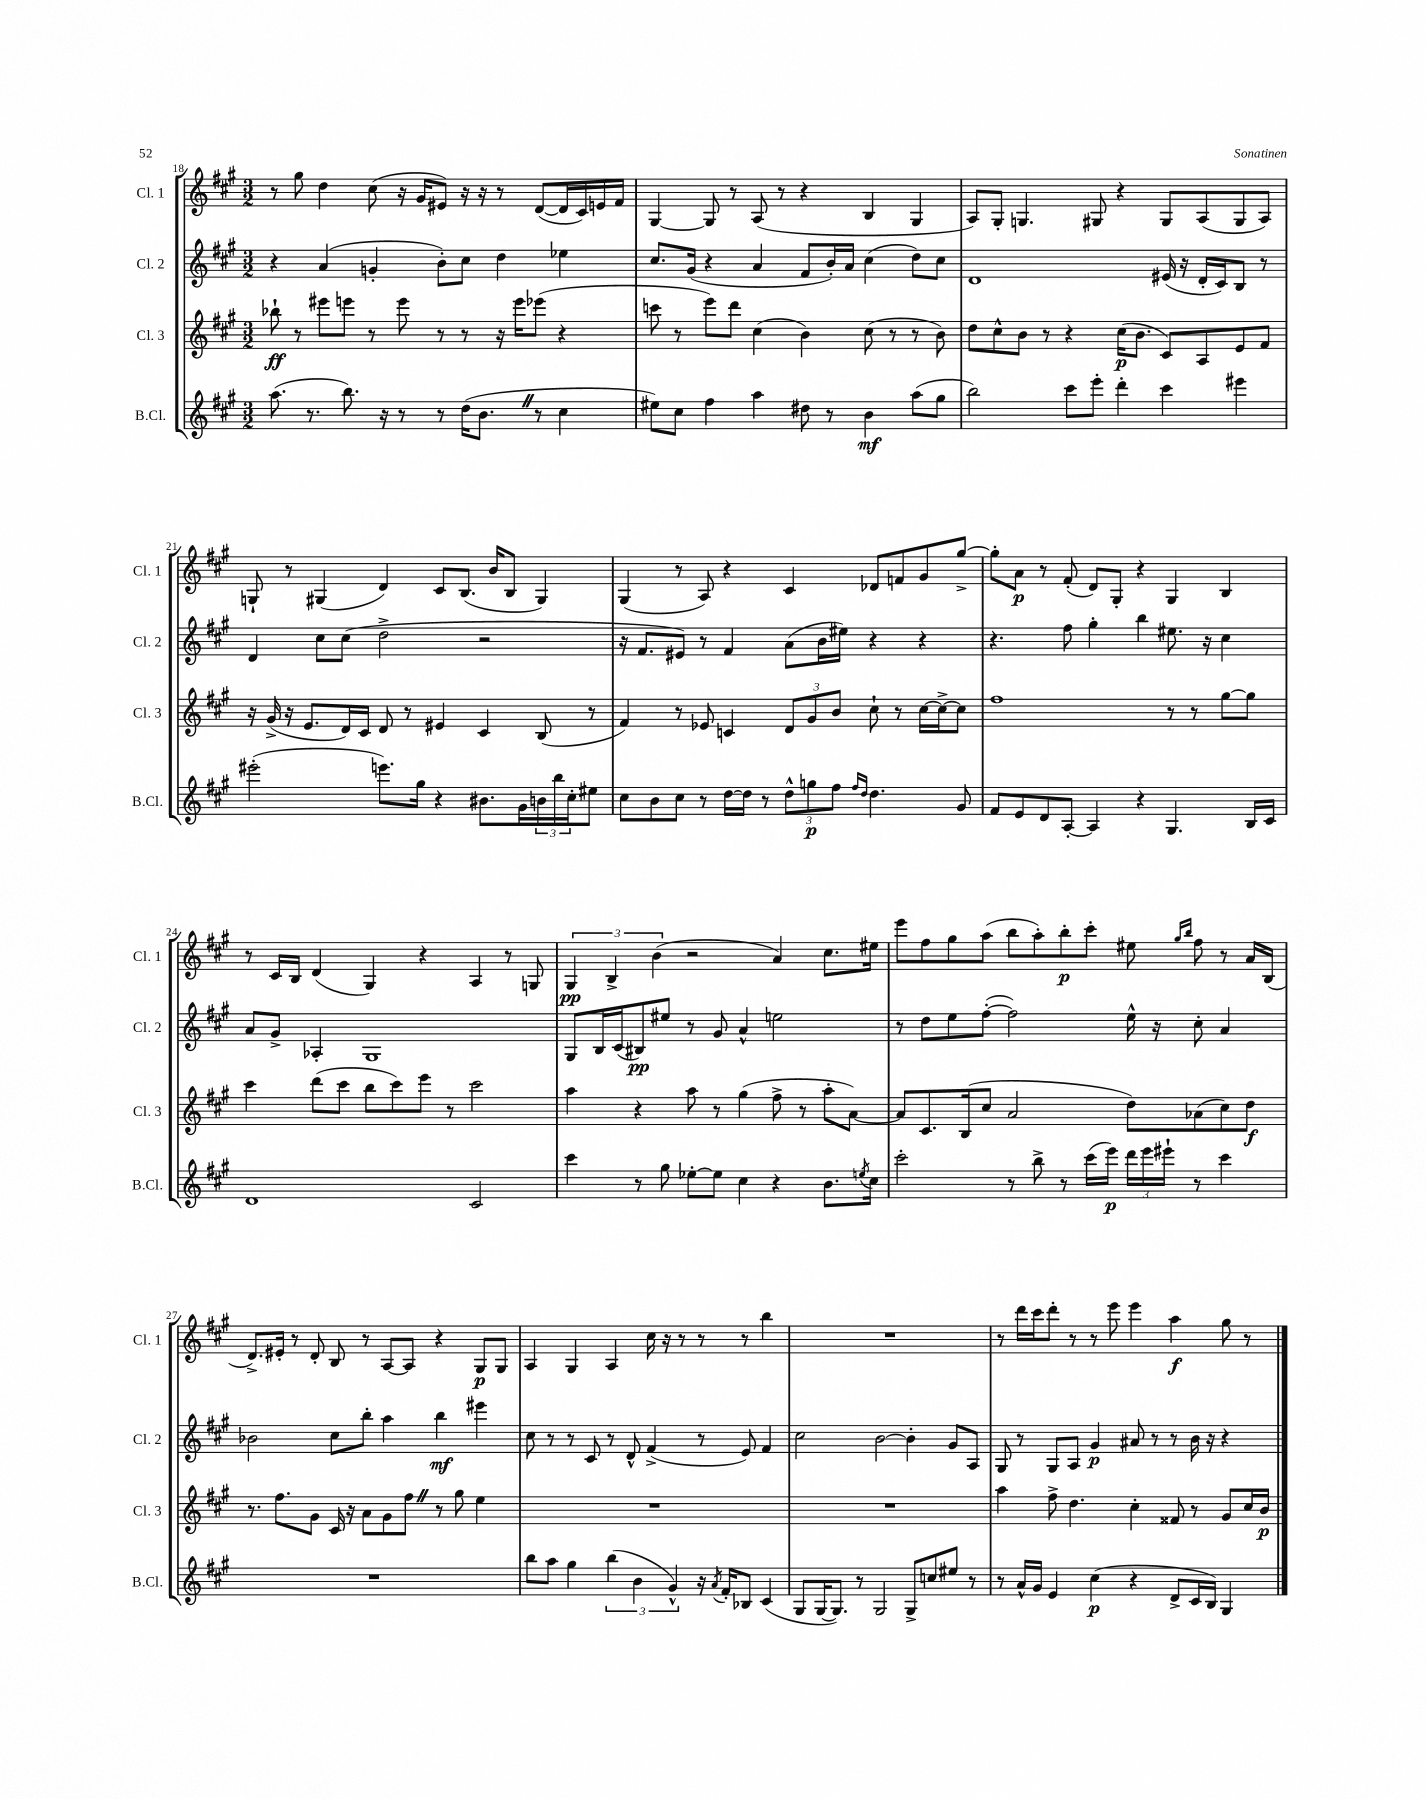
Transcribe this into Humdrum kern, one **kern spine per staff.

**kern	**kern	**kern	**kern
*staff4	*staff3	*staff2	*staff1
*clefG2	*clefG2	*clefG2	*clefG2
*k[f#c#g#]	*k[f#c#g#]	*k[f#c#g#]	*k[f#c#g#]
*M3/2	*M3/2	*M3/2	*M3/2
(8.aa\	8bb-`\	4r	8r
.	8r	.	8gg#\
8.r	.	.	.
.	8eee#\L	(4a/	4dd\
8.bb\)	8eee\J	.	.
.	8r	4g'/	(8cc#\
16r	.	.	.
8r	8eee\	.	16r
.	.	.	16g#/LK
8r	8r	8b'\L)	8e#/J)
(16dd\LK	8r	8cc#\J	16r
8.b\J	.	.	16r
.	16r	4dd\	8r
.	16eee\LK	.	.
8r	(8eee-\J	.	([8d/L
4cc#\	4r	4ee-\	16d/]L
.	.	.	16c#/)
.	.	.	16e/
.	.	.	16f#/JJ
=	=	=	=
8ee#\L)	8ccc\	8.cc#/L	[4G#/
8cc#\J	8r	.	.
.	.	(16g#/Jk	.
4ff#\	8eee\L)	4r	8G#/]
.	8ddd\J	.	8r
4aa\	(4cc#\	4a/	(8A/
.	.	.	8r
8dd#\	4b\)	8f#/L	4r
8r	.	16b'/L)	.
.	.	16a/JJ	.
4b\	(8cc#\	(4cc#\	4B/
.	8r	.	.
(8aa\L	8r	8dd\L)	4G#/
8gg#\J	8b\)	8cc#\J	.
=	=	=	=
2bb\)	8dd\L	1d	8A/L)
.	8cc#^^\	.	8G#'/J
.	8b\J	.	4.G/
.	8r	.	.
8ccc#\L	4r	.	.
8eee'\J	.	.	8G#/
4ddd'\	(16cc#\LK	.	4r
.	8.b\J	.	.
4ccc#\	8c#/L)	(16e#/	8G#/L
.	.	16r	.
.	8A/	16d'/LL	(8A/
.	.	16c#/J)	.
4eee#\	8e/	8B/J	8G#/
.	8f#/J	8r	8A/J)
=	=	=	=
(2eee#'\	16r	4d/	8G`/
.	(16g#^/	.	.
.	16r	.	8r
.	8.e/L	.	.
.	.	8cc#\L	(4G#/
.	16d/L)	(8cc#\J	.
.	16c#/JJ	.	.
8.eee\L)	8d/	2dd^\	4d/)
.	8r	.	.
16gg#\Jk	.	.	.
4r	4e#/	.	8c#/L
.	.	.	(8.B/J
8.b#\L	4c#/	2r	.
.	.	.	16b/LK
.	.	.	8B/J
16g#\L	.	.	.
24b\	(8B/	.	4G#/)
24bb\	.	.	.
24cc#'\J	.	.	.
8ee#\J	8r	.	.
=	=	=	=
8cc#\L	4f#/)	16r	(4G#/
.	.	8.f#/L	.
8b\	.	.	.
8cc#\J	8r	8e#/J)	8r
8r	8e-/	8r	8A/)
[16dd\LL	4c/	4f#/	4r
16dd\]JJ	.	.	.
8r	.	.	.
12dd^^\L	12d/L	(8a\L	4c#/
12gg\	12g#/	.	.
.	.	16b\L	.
12ff#\J	12b/J	.	.
.	.	16ee#\JJ)	.
16qqff#/LL	.	.	.
16qqdd/JJ	.	.	.
4.dd\	8cc#`\	4r	8d-/L
.	8r	.	8f/
.	[16cc#\LL	4r	8g#/
.	16cc#^\_J	.	.
8g#/	8cc#\]J	.	[8gg#^/J
=	=	=	=
8f#/L	1ff#	4.r	8gg#'\]L
8e/	.	.	8a\J
8d/	.	.	8r
[8A'/J	.	8ff#\	(8f#'/
4A/]	.	4gg#'\	8d/L)
.	.	.	8G#'/J
4r	.	4bb\	4r
4.G#/	8r	8.ee#\	4G#/
.	8r	.	.
.	.	16r	.
.	[8gg#\L	4cc#\	4B/
16B/LL	8gg#\]J	.	.
16c#/JJ	.	.	.
=	=	=	=
1d	4ccc#\	8a/L	8r
.	.	8g#^/J	16c#/LL
.	.	.	16B/JJ
.	(8ddd\L	4A-'/	(4d/
.	8ccc#\J	.	.
.	8bb\L	1G#	4G#/)
.	8ccc#\)	.	.
.	8eee\J	.	4r
.	8r	.	.
2c#/	2ccc#\	.	4A/
.	.	.	8r
.	.	.	8G/
=	=	=	=
4ccc#\	4aa\	8G#/L	6G#/
.	.	16B/L	.
.	.	.	6B^/
.	.	(16c#/J	.
8r	4r	8B#/)	.
.	.	.	(6b\
8gg#\	.	8ee#/J	.
[8ee-'\L	8aa\	8r	2r
8ee-\]J	8r	8g#/	.
4cc#\	(4gg#\	4a^^/	.
4r	8ff#^\	2ee\	4a/)
.	8r	.	.
8.b\L	8aa'\L	.	8.cc#\L
.	[8a\J)	.	.
8qee/	.	.	.
16cc#\Jk	.	.	16ee#\Jk
=	=	=	=
2ccc#'\	8a/]L	8r	8eee\L
.	8.c#/	8dd\L	8ff#\
.	.	8ee\	8gg#\
.	(16B/k	.	.
.	8cc#/J	([8ff#'\J	(8aa\J
8r	2a/	2ff#\])	8bb\L
8bb^\	.	.	8aa'\)
8r	.	.	8bb'\
(16ccc#\LL	.	.	8ccc#'\J
16eee\JJ)	.	.	.
24ddd\LL	8dd\L)	16ee^^\	8ee#\
24eee\	.	.	.
.	.	16r	.
24eee#`\JJ	.	.	.
.	.	.	16qqgg#/LL
.	.	.	16qqbb/JJ
8r	(8a-\	8cc#'\	8ff#\
4ccc#\	8cc#\)	4a/	8r
.	8dd\J	.	16a/LL
.	.	.	(16B/JJ
=	=	=	=
1.r	8.r	2b-\	8.d^/L)
.	8.ff#\L	.	16e#'/Jk
.	.	.	8r
.	8g#\J	.	8d'/
.	16c#/	8cc#\L	8B/
.	16r	.	.
.	8a\L	8bb'\J	8r
.	8g#\	4aa\	[8A/L
.	8ff#\J	.	8A/]J
.	8r	4bb\	4r
.	8gg#\	.	.
.	4ee\	4eee#\	8G#/L
.	.	.	8G#/J
=	=	=	=
8bb\L	1.r	8cc#\	4A/
8aa\J	.	8r	.
4gg#\	.	8r	4G#/
.	.	8c#/	.
(6bb\	.	8r	4A/
.	.	8d^^/	.
6b\	.	.	.
.	.	(4f#^/	16cc#\
.	.	.	16r
6g#^^/)	.	.	.
.	.	.	8r
16r	.	8r	8r
8qa/	.	.	.
16f#'/LK	.	.	.
8B-/J	.	8e/)	8r
(4c#/	.	4f#/	4bb\
=	=	=	=
8G#/L	1.r	2cc#\	1.r
[16G#/K	.	.	.
8.G#/]J)	.	.	.
8r	.	.	.
2G#/	.	[2b\	.
8G#^/L	.	4b'\]	.
8cc/	.	.	.
8ee#/J	.	8g#/L	.
8r	.	8A/J	.
=	=	=	=
8r	4aa\	8G#/	8r
16a^^/LL	.	8r	16ddd\LL
16g#/JJ	.	.	16ccc#\J
4e/	8ff#^\	8G#/L	8ddd'\J
.	4.dd\	8A/J	8r
(4cc#\	.	4g#/	8r
.	.	.	8eee\
4r	4cc#'\	8a#/	4eee\
.	.	8r	.
8d^/L	8f##/	8r	4aa\
16c#/L	8r	16b\	.
16B/JJ)	.	16r	.
4G#/	8g#/L	4r	8gg#\
.	16cc#/L	.	8r
.	16b/JJ	.	.
==	==	==	==
*-	*-	*-	*-
